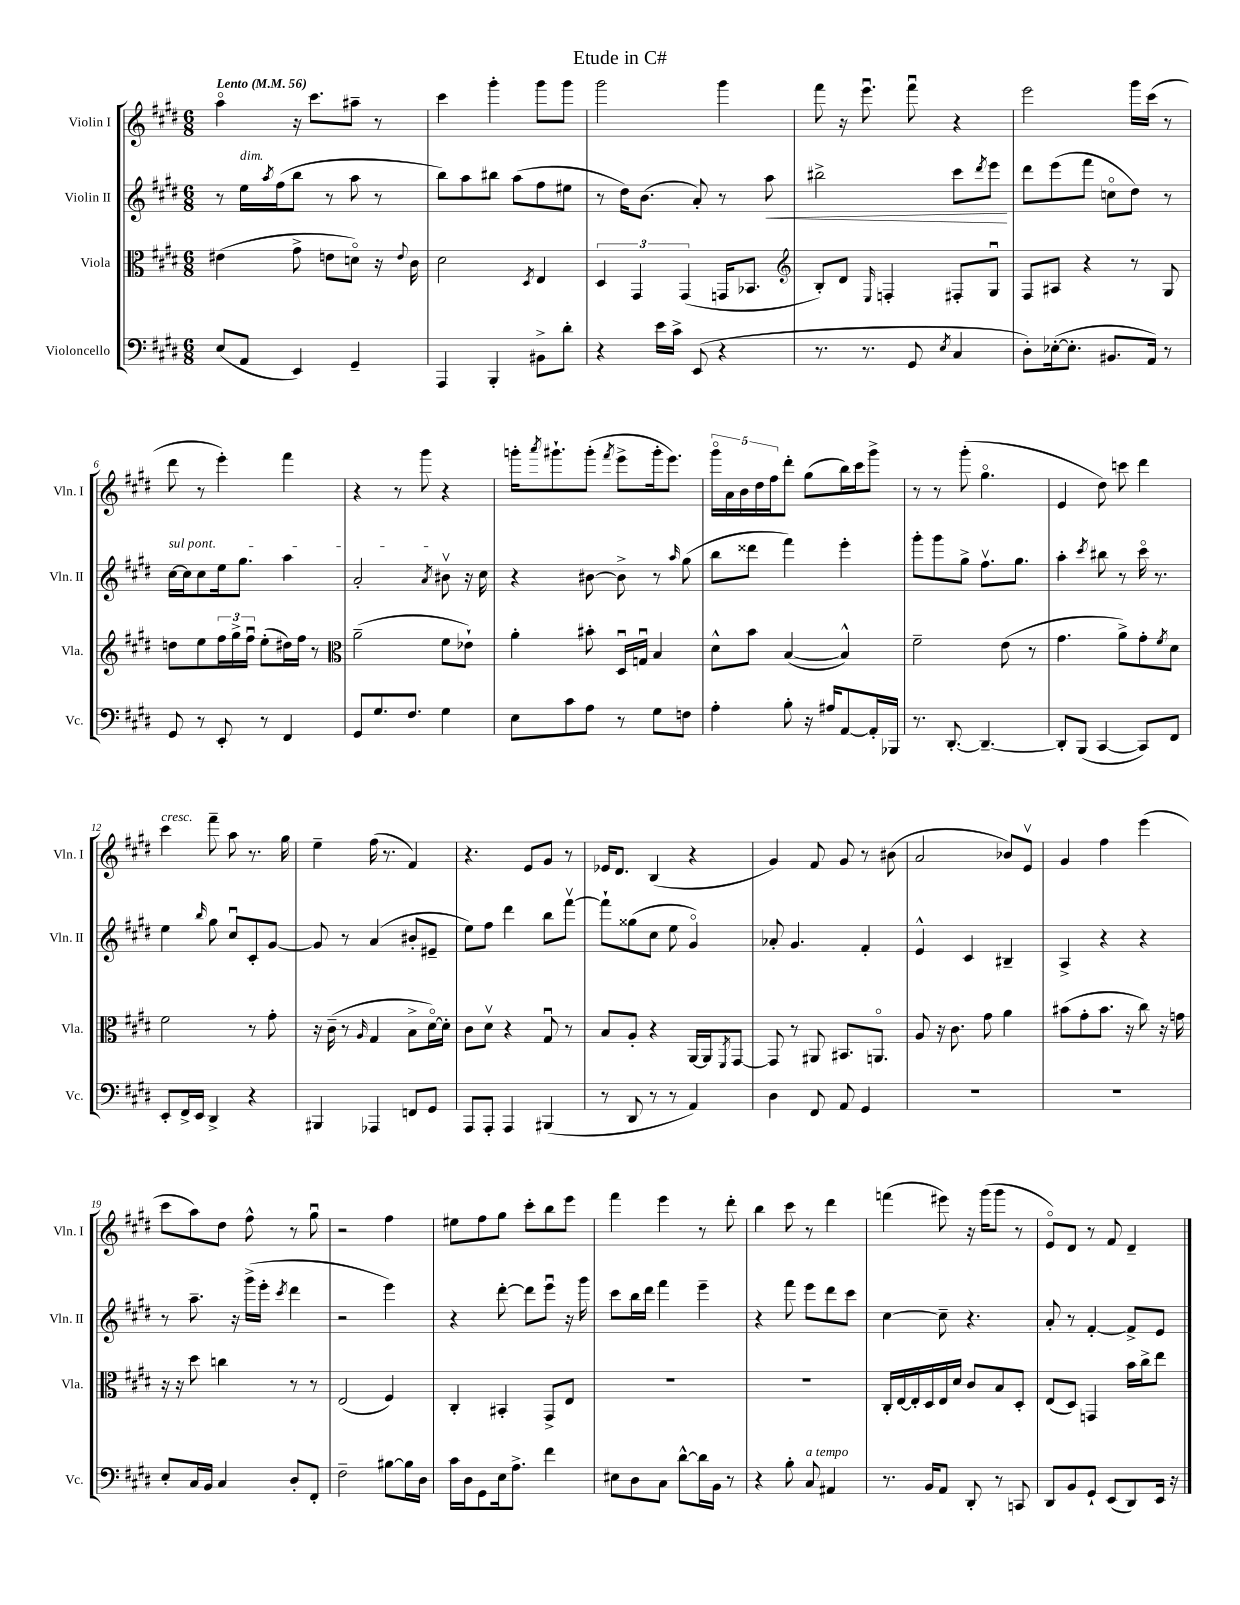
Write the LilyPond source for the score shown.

\header { title = "Etude in C#" }
<<
\new StaffGroup <<
\new Staff = "s0" \with { instrumentName = "Violin I" shortInstrumentName = "Vln. I" } {
    \clef treble \key e \major \numericTimeSignature \time 6/8 \tempo "Lento" 4 = 56
    a''4\flageolet r16 cis'''8. ais''8-- r8 |
    cis'''4 gis'''4-. gis'''8 gis'''8 |
    gis'''2 gis'''4 |
    fis'''8 r16 e'''8.\downbow fis'''8\downbow r4 |
    e'''2 gis'''16 cis'''16( r8 |
    dis'''8 r8 e'''4-.) fis'''4 |
    r4 r8 gis'''8 r4 |
    g'''16-. \acciaccatura { a'''8 } gis'''8.-! gis'''8-.( \acciaccatura { fis'''8 } e'''8-> gis'''16-. e'''8.) |
    \tuplet 5/4 { gis'''16\flageolet a'16 b'16 dis''16 fis''16 } dis'''8-. gis''8( b''16) cis'''16 gis'''8-> |
    r8 r8 gis'''8-.( gis''4.\flageolet |
    e'4 dis''8) c'''8 dis'''4 |
    cis'''4^\markup { \italic "cresc." } fis'''8-- a''8 r8. gis''16 |
    e''4-- fis''16( r8. fis'4) |
    r4. e'8 gis'8 r8 |
    ees'16 dis'8. b4( r4 |
    gis'4) fis'8 gis'8 r8 bis'8( |
    a'2 bes'8) e'8\upbow |
    gis'4 fis''4 e'''4( |
    cis'''8 a''8) dis''8 fis''8-^ r8 gis''8\downbow |
    r2 fis''4 |
    eis''8 fis''8 gis''8 cis'''8-. b''8 e'''8 |
    fis'''4 e'''4 r8 dis'''8-. |
    b''4 cis'''8 r8 dis'''4 |
    f'''4( eis'''8) r16 gis'''16( gis'''8 r8 |
    e'8\flageolet) dis'8 r8 fis'8 dis'4-- \bar "|." |
}
\new Staff = "s1" \with { instrumentName = "Violin II" shortInstrumentName = "Vln. II" } {
    \clef treble \key e \major \numericTimeSignature \time 6/8
    r8 e''16^\markup { \italic "dim." } \acciaccatura { a''8 } fis''16( b''8 r8 a''8 r8 |
    b''8) a''8 bis''8 a''8( fis''8 eis''8 |
    r8 dis''16) b'8.( a'8-.) r8 a''8\< |
    bis''2-> cis'''8 \acciaccatura { dis'''8 } e'''8\! |
    dis'''8 e'''8( fis'''8 c''8\flageolet dis''8) r8 |
    \once \override TextSpanner.bound-details.left.text = \markup { \italic "sul pont." } cis''16~\startTextSpan cis''16 cis''8 e''16 gis''8. a''4 |
    a'2-. \acciaccatura { a'8 } bis'8\upbow\stopTextSpan r16 cis''16 |
    r4 bis'8~ bis'8-> r8 \grace { a''16 } gis''8( |
    b''8 disis'''8 fis'''4) e'''4-. |
    gis'''8-. gis'''8 gis''8-> fis''8.\upbow gis''8. |
    a''4-. \acciaccatura { cis'''8 } bis''8 r8 cis'''16\flageolet r8. |
    e''4 \grace { b''16 } gis''8 cis''8\downbow cis'8-. gis'8~ |
    gis'8 r8 a'4( bis'8-. eis'8-- |
    e''8) fis''8 dis'''4 b''8 fis'''8~\upbow |
    fis'''8-! gisis''8( cis''8 e''8 gis'4\flageolet) |
    aes'8-. gis'4. fis'4-. |
    e'4-^ cis'4 bis4-- |
    a4-> r4 r4 |
    r8 a''8.-- r16 gis'''16->( e'''16-. \acciaccatura { cis'''8 } dis'''4 |
    r2 e'''4) |
    r4 dis'''8~-. dis'''8 e'''8\downbow r16 gis'''16 |
    cis'''8 b''16 dis'''16 fis'''4 e'''4-- |
    r4 fis'''8 e'''8 dis'''8 cis'''8 |
    cis''4~ cis''8-- r4. |
    a'8-. r8 fis'4~-. fis'8-> e'8 \bar "|." |
}
\new Staff = "s2" \with { instrumentName = "Viola" shortInstrumentName = "Vla." } {
    \clef alto \key e \major \numericTimeSignature \time 6/8
    eis'4( gis'8-> e'8 d'8\flageolet) r16 \appoggiatura { e'8 } cis'16 |
    dis'2 \acciaccatura { dis8 } e4 |
    \tuplet 3/2 { dis4 gis,4 gis,4( } g,16 bes,8. |
    \clef treble b8-.) dis'8 \grace { e16 } f4-. fis8-. gis8\downbow |
    fis8 ais8 r4 r8 gis8 |
    d''8 e''8 \tuplet 3/2 { fis''16 gis''16-> fis''16\downbow } e''8-.( dis''16) fis''16 r8 |
    \clef alto a'2--( fis'8 ees'8-!) |
    a'4-. bis'8-. dis16\downbow g16\downbow b4 |
    dis'8-^ b'8 b4~( b4-^) |
    fis'2-- e'8( r8 |
    gis'4. a'8->) gis'8-. \acciaccatura { fis'8 } dis'8 |
    fis'2 r8 gis'8-. |
    r16 cis'16--( r8 \grace { a16 } gis4 b8-> dis'16~\flageolet) dis'16-. |
    cis'8 dis'8\upbow r4 gis8\downbow r8 |
    b8 a8-. r4 a,16~ a,16 \acciaccatura { fis,8 } gis,8~ |
    gis,8 r8 ais,8 bis,8. a,8.\flageolet |
    a8 r16 cis'8. gis'8 a'4 |
    bis'8( gis'8-. bis'8. r16 cis''8) r16 g'16 |
    r16 r16 dis''8 c''4 r8 r8 |
    e2( fis4) |
    cis4-. bis,4-. gis,8-> e8 |
    R2. |
    R2. |
    cis16-. e16~ e16-. dis16 e16 dis'16 cis'8 b8 dis8-. |
    e8( dis8) g,4 b'16 cis''16-> e''8 \bar "|." |
}
\new Staff = "s3" \with { instrumentName = "Violoncello" shortInstrumentName = "Vc." } {
    \clef bass \key e \major \numericTimeSignature \time 6/8
    e8( a,8 e,4) gis,4-- |
    a,,4 b,,4-. bis,8-> dis'8-. |
    r4 e'16 cis'16-> e,8( r4 |
    r8. r8. gis,8 \acciaccatura { e8 } cis4 |
    dis8-.) ees16~-.( ees8.-. bis,8. a,16) r8 |
    gis,8 r8 e,8-. r8 fis,4 |
    gis,8 gis8. fis8. gis4 |
    e8 cis'8 a8 r8 gis8 f8 |
    a4-. b8-. r16 ais16 a,8~ a,16-. bes,,16 |
    r8. dis,8.~-. dis,4.~-- |
    dis,8-. b,,8( cis,4~ cis,8) fis,8 |
    e,8-. fis,16-> e,16 dis,4-> r4 |
    bis,,4 aes,,4 f,8 gis,8 |
    a,,8 a,,8-. a,,4 bis,,4( |
    r8 dis,8 r8 r8 a,4) |
    dis4 fis,8 a,8 gis,4 |
    R2. |
    R2. |
    e8-. cis16 b,16 cis4 dis8-. fis,8-. |
    fis2-- bis8~ bis16 dis16 |
    cis'16 dis16 gis,8 e16 a8.-> fis'4 |
    eis8 dis8 cis8 dis'8~-^ dis'16 b,16 r8 |
    r4 b8-. cis8^\markup { \italic "a tempo" } ais,4 |
    r8. b,16 a,8 dis,8-. r8 c,8 |
    dis,8 b,8 gis,8-! e,8( dis,8) e,16 r16 \bar "|." |
}
>>
>>
